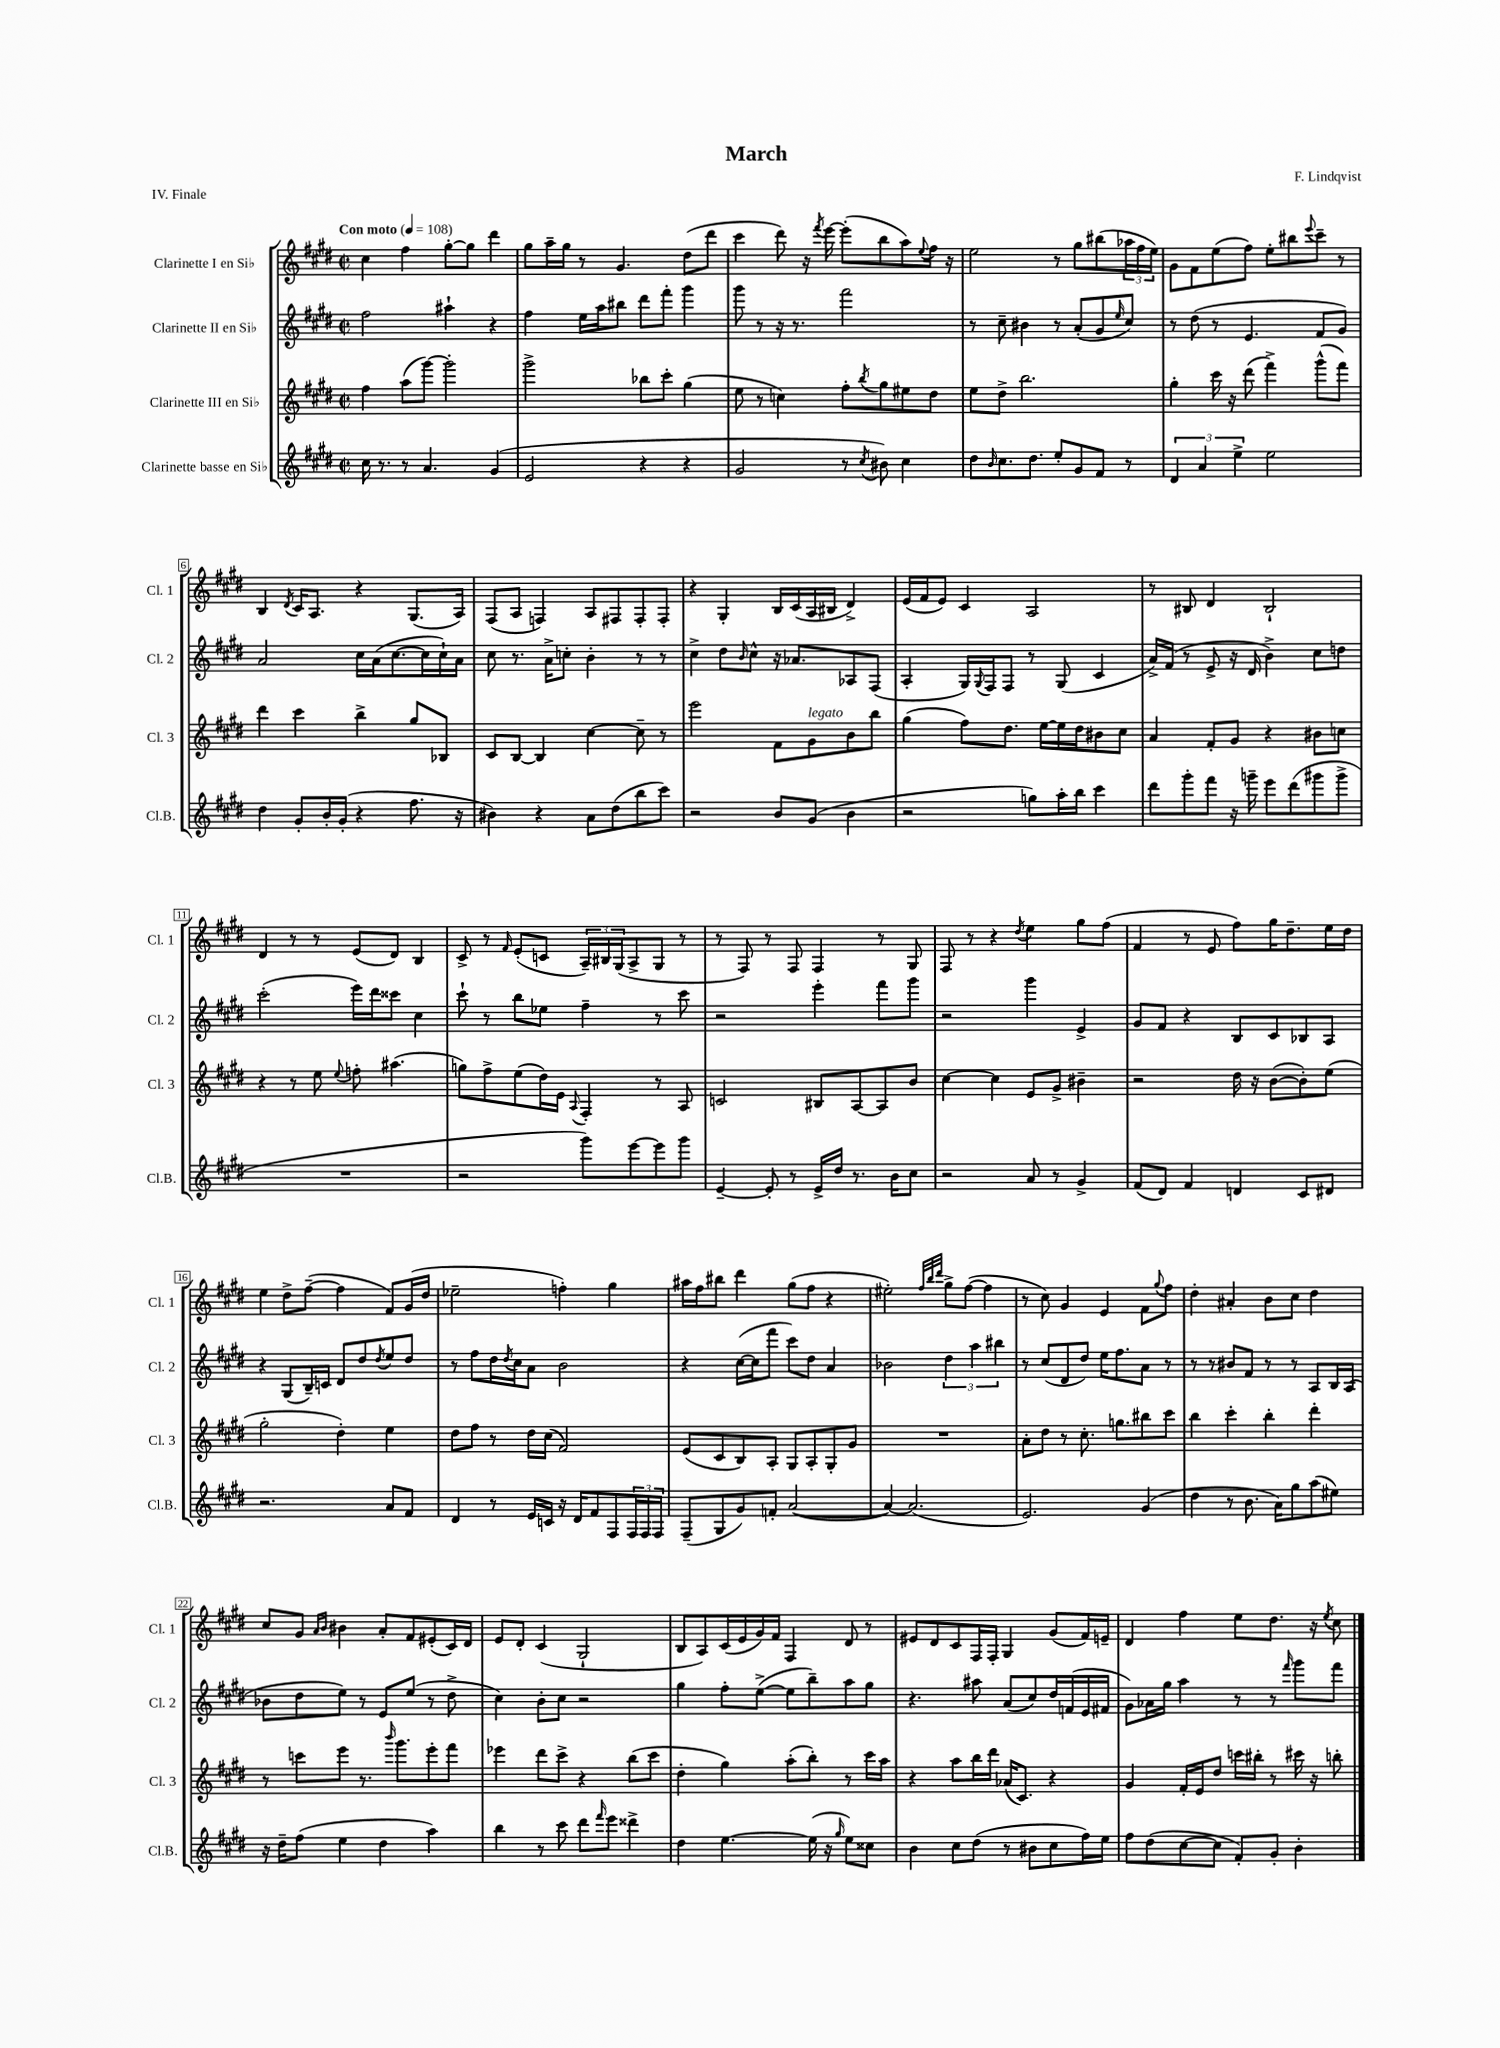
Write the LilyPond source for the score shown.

\header { title = "March" composer = "F. Lindqvist" piece = "IV. Finale" }
<<
\new StaffGroup <<
\new Staff = "s0" \with { instrumentName = "Clarinette I en Sib" shortInstrumentName = "Cl. 1" } {
    \clef treble \key e \major \defaultTimeSignature \time 2/2 \tempo "Con moto" 4 = 108
    cis''4 fis''4 gis''8~-. gis''8 dis'''4 |
    gis''8 a''16-- gis''16 r8 gis'4. dis''8( dis'''8 |
    cis'''4 dis'''8) r16 \acciaccatura { fis'''8 } e'''16~ e'''8-.( b''8 a''8) \appoggiatura { e''8 } fis''16 r16 |
    e''2 r8 gis''8 bis''8( \tuplet 3/2 { aes''16 fis''16 e''16) } |
    gis'8 fis'8 e''8( fis''8) e''8-. bis''8 \appoggiatura { e'''8 } cis'''8-- r8 |
    b4 \acciaccatura { dis'8 } cis'16 a8. r4 gis8.( a16) |
    fis8( a8 f4) a8 fis8 fis8-. fis8-. |
    r4 gis4-. b16 cis'16( a16 bis16 dis'4->) |
    e'16( fis'16 e'8) cis'4 a2 |
    r8 bis8 dis'4 bis2-! |
    dis'4 r8 r8 e'8( dis'8) b4 |
    cis'8-> r8 \grace { fis'16 } e'8-.( c'8 \tuplet 3/2 { a16--) bis16 gis16( } a8-> gis8 r8 |
    r8 fis8) r8 fis8 fis4 r8 gis8 |
    fis8 r8 r4 \acciaccatura { dis''8 } e''4 gis''8 fis''8( |
    fis'4 r8 e'8 fis''8) gis''16 dis''8.-- e''16 dis''16 |
    e''4 dis''8-> fis''8~--( fis''4 fis'8) gis'16( dis''16 |
    ees''2-- f''4-.) gis''4 |
    ais''16 fis''16 bis''8 dis'''4 gis''8( fis''8 r4 |
    eis''2-.) \grace { fis''32 b''32 dis'''32 } gis''8-> fis''8~( fis''4 |
    r8 cis''8) gis'4 e'4 fis'8 \appoggiatura { gis''8 } fis''8 |
    dis''4-. ais'4-. b'8 cis''8 dis''4 |
    cis''8 gis'8 \grace { a'16 b'16 } bis'4 a'8-. fis'8 eis'8-.( cis'16) dis'16 |
    e'8 dis'8-. cis'4( gis2-! |
    b8 a8) cis'16( e'16 gis'16) fis'16 fis4 dis'8 r8 |
    eis'8 dis'8 cis'8 fis16 fis16-. gis4 gis'8( fis'16) e'16-- |
    dis'4 fis''4 e''8 dis''8. r16 \acciaccatura { e''8 } cis''8 \bar "|." |
}
\new Staff = "s1" \with { instrumentName = "Clarinette II en Sib" shortInstrumentName = "Cl. 2" } {
    \clef treble \key e \major \defaultTimeSignature \time 2/2
    fis''2 ais''4-! r4 |
    fis''4 e''16 a''16 bis''8 dis'''8 fis'''8-. gis'''4 |
    gis'''8 r8 r16 r8. fis'''2 |
    r8 cis''8-- bis'4 r8 a'8-.( gis'8 \grace { e''16 } cis''8) |
    r8 dis''8( r8 e'4. fis'8 gis'8) |
    a'2 cis''16 a'16( cis''8.~ cis''16 cis''16-!) a'16 |
    cis''8 r8. a'16-> c''8-. b'4-. r8 r8 |
    cis''4-> dis''8 \grace { b'16 } cis''8-^ r16 aes'8. aes8 fis8( |
    a4-. gis16) \appoggiatura { gis8 } fis16 fis8 r8 gis8( cis'4 |
    a'16->) fis'16( r8 e'8-> r16 dis'16 b'4->) cis''8 d''8 |
    cis'''2-.( e'''16) dis'''16 cisis'''8 cis''4 |
    cis'''8-! r8 b''8 ees''8 fis''4-- r8 cis'''8 |
    r2 e'''4-. fis'''8 gis'''8 |
    r2 gis'''4 e'4-> |
    gis'8 fis'8 r4 b8 cis'8 bes8 a8 |
    r4 gis8( b16--) c'16 dis'8 dis''8 \acciaccatura { dis''8 } e''8 dis''8 |
    r8 fis''8 dis''16 \acciaccatura { dis''8 } cis''16 a'8 b'2 |
    r4 cis''16~( cis''16 fis'''8 cis'''8) dis''8 a'4 |
    bes'2 \tuplet 3/2 { dis''4 a''4 bis''4 } |
    r8 cis''8( dis'8 dis''8) e''16 fis''8. a'8 r8 |
    r8 r8 bis'8 fis'8 r8 r8 a8 b16 a16( |
    bes'8 dis''8 e''8) r8 e'8 e''8( r8 dis''8-> |
    cis''4) b'8-. cis''8 r2 |
    gis''4 fis''8-. e''8~->( e''8 b''8--) a''8 gis''8 |
    r4. ais''8 a'8( cis''8) dis''16 f'16( e'16 fis'16 |
    gis'8) aes'16 gis''16 a''4 r8 r8 \grace { fis'''16 } gis'''8 fis'''8 \bar "|." |
}
\new Staff = "s2" \with { instrumentName = "Clarinette III en Sib" shortInstrumentName = "Cl. 3" } {
    \clef treble \key e \major \defaultTimeSignature \time 2/2
    fis''4 a''8( gis'''8~) gis'''2-. |
    gis'''2-> bes''8 cis'''8-. gis''4( |
    e''8 r8 c''4) fis''8-. \acciaccatura { b''8 } gis''8 eis''8 dis''8 |
    e''8 dis''8-> b''2. |
    gis''4-. cis'''16 r16 dis'''8( fis'''4->) gis'''8-^( fis'''8) |
    dis'''4 cis'''4 b''4-> gis''8 bes8 |
    cis'8 b8~ b4 cis''4~ cis''8-- r8 |
    e'''2 fis'8 gis'8^\markup { \italic "legato" } b'8 b''8 |
    gis''4( fis''8) dis''8. e''16~ e''16 dis''16 bis'8 cis''8 |
    a'4 fis'8-. gis'8 r4 bis'8 c''8 |
    r4 r8 e''8 \appoggiatura { e''8 } f''8-. ais''4.( |
    g''8) fis''8-> e''8( dis''16) e'16 \appoggiatura { a8 } fis4-. r8 a8 |
    c'2 bis8 a8~ a8 b'8 |
    cis''4~ cis''4 e'8 gis'8-> bis'4-- |
    r2 dis''16 r16 b'8~( b'8-.) e''8( |
    gis''2-. dis''4-.) e''4 |
    dis''8 fis''8 r8 dis''16 cis''16( fis'2) |
    e'8( cis'8 b8) a8-. gis8 a8-. gis8-. gis'8 |
    R1 |
    a'8-. dis''8 r8 cis''8.-. g''8. bis''8 cis'''8 |
    b''4 cis'''4-. b''4-. dis'''4-. |
    r8 c'''8 e'''8 r8. \grace { b'''16 } gis'''8. e'''8-. fis'''8 |
    ees'''4 dis'''8 cis'''8-> r4 b''8( cis'''8 |
    dis''4-. gis''4) a''8-.( b''8-.) r8 cis'''16 a''16 |
    r4 a''8 b''16 dis'''16 aes'16( cis'8.) r4 |
    gis'4 fis'16-. e'16 dis''8 c'''16 bis''16-. r8 cis'''16 r16 b''8-. \bar "|." |
}
\new Staff = "s3" \with { instrumentName = "Clarinette basse en Sib" shortInstrumentName = "Cl.B." } {
    \clef treble \key e \major \defaultTimeSignature \time 2/2
    cis''16 r8. r8 a'4. gis'4( |
    e'2 r4 r4 |
    gis'2 r8 \acciaccatura { cis''8 } bis'8) cis''4 |
    dis''8 \grace { b'16 } cis''8. dis''8. e''8-. gis'8 fis'8 r8 |
    \tuplet 3/2 { dis'4 a'4 e''4-> } e''2 |
    dis''4 gis'8-. b'16-. gis'16-.( r4 fis''8. r16 |
    bis'4) r4 a'8 dis''8( b''8 cis'''8) |
    r2 b'8 gis'8( b'4 |
    r2 g''8) a''16-. b''16 cis'''4 |
    dis'''8 gis'''8-. fis'''8 r16 g'''16-- e'''8 dis'''8( gis'''8 gis'''8-> |
    R1 |
    r2 gis'''8) e'''8~ e'''8 gis'''8 |
    e'4~-- e'8-. r8 e'16-> dis''16 r8. b'16 cis''8 |
    r2 a'8 r8 gis'4-> |
    fis'8( dis'8) fis'4 d'4 cis'8 dis'8 |
    r2. a'8 fis'8 |
    dis'4 r8 e'16 c'16 r16 dis'16 fis'8 fis8 \tuplet 3/2 { fis16 fis16 fis16 } |
    fis8--( gis8 gis'8) f'8-. a'2~( |
    a'4~) a'2.( |
    e'2.) gis'4( |
    dis''4 r8 b'8. a'16) gis''8 a''8( eis''8) |
    r16 dis''16-- fis''8( e''4 dis''4 a''4) |
    b''4 r8 cis'''8 dis'''8 \grace { fis'''16 } e'''8 disis'''4-> |
    dis''4 e''4.~ e''16( r16 \grace { gis''16 } e''8) cisis''8 |
    b'4 cis''8 dis''8( r8 bis'8 cis''8 fis''16) e''16 |
    fis''8 dis''8( cis''8~ cis''8 fis'8-.) gis'8-. b'4-. \bar "|." |
}
>>
>>
\layout { \context { \Score \override BarNumber.stencil = #(make-stencil-boxer 0.1 0.3 ly:text-interface::print) } }
